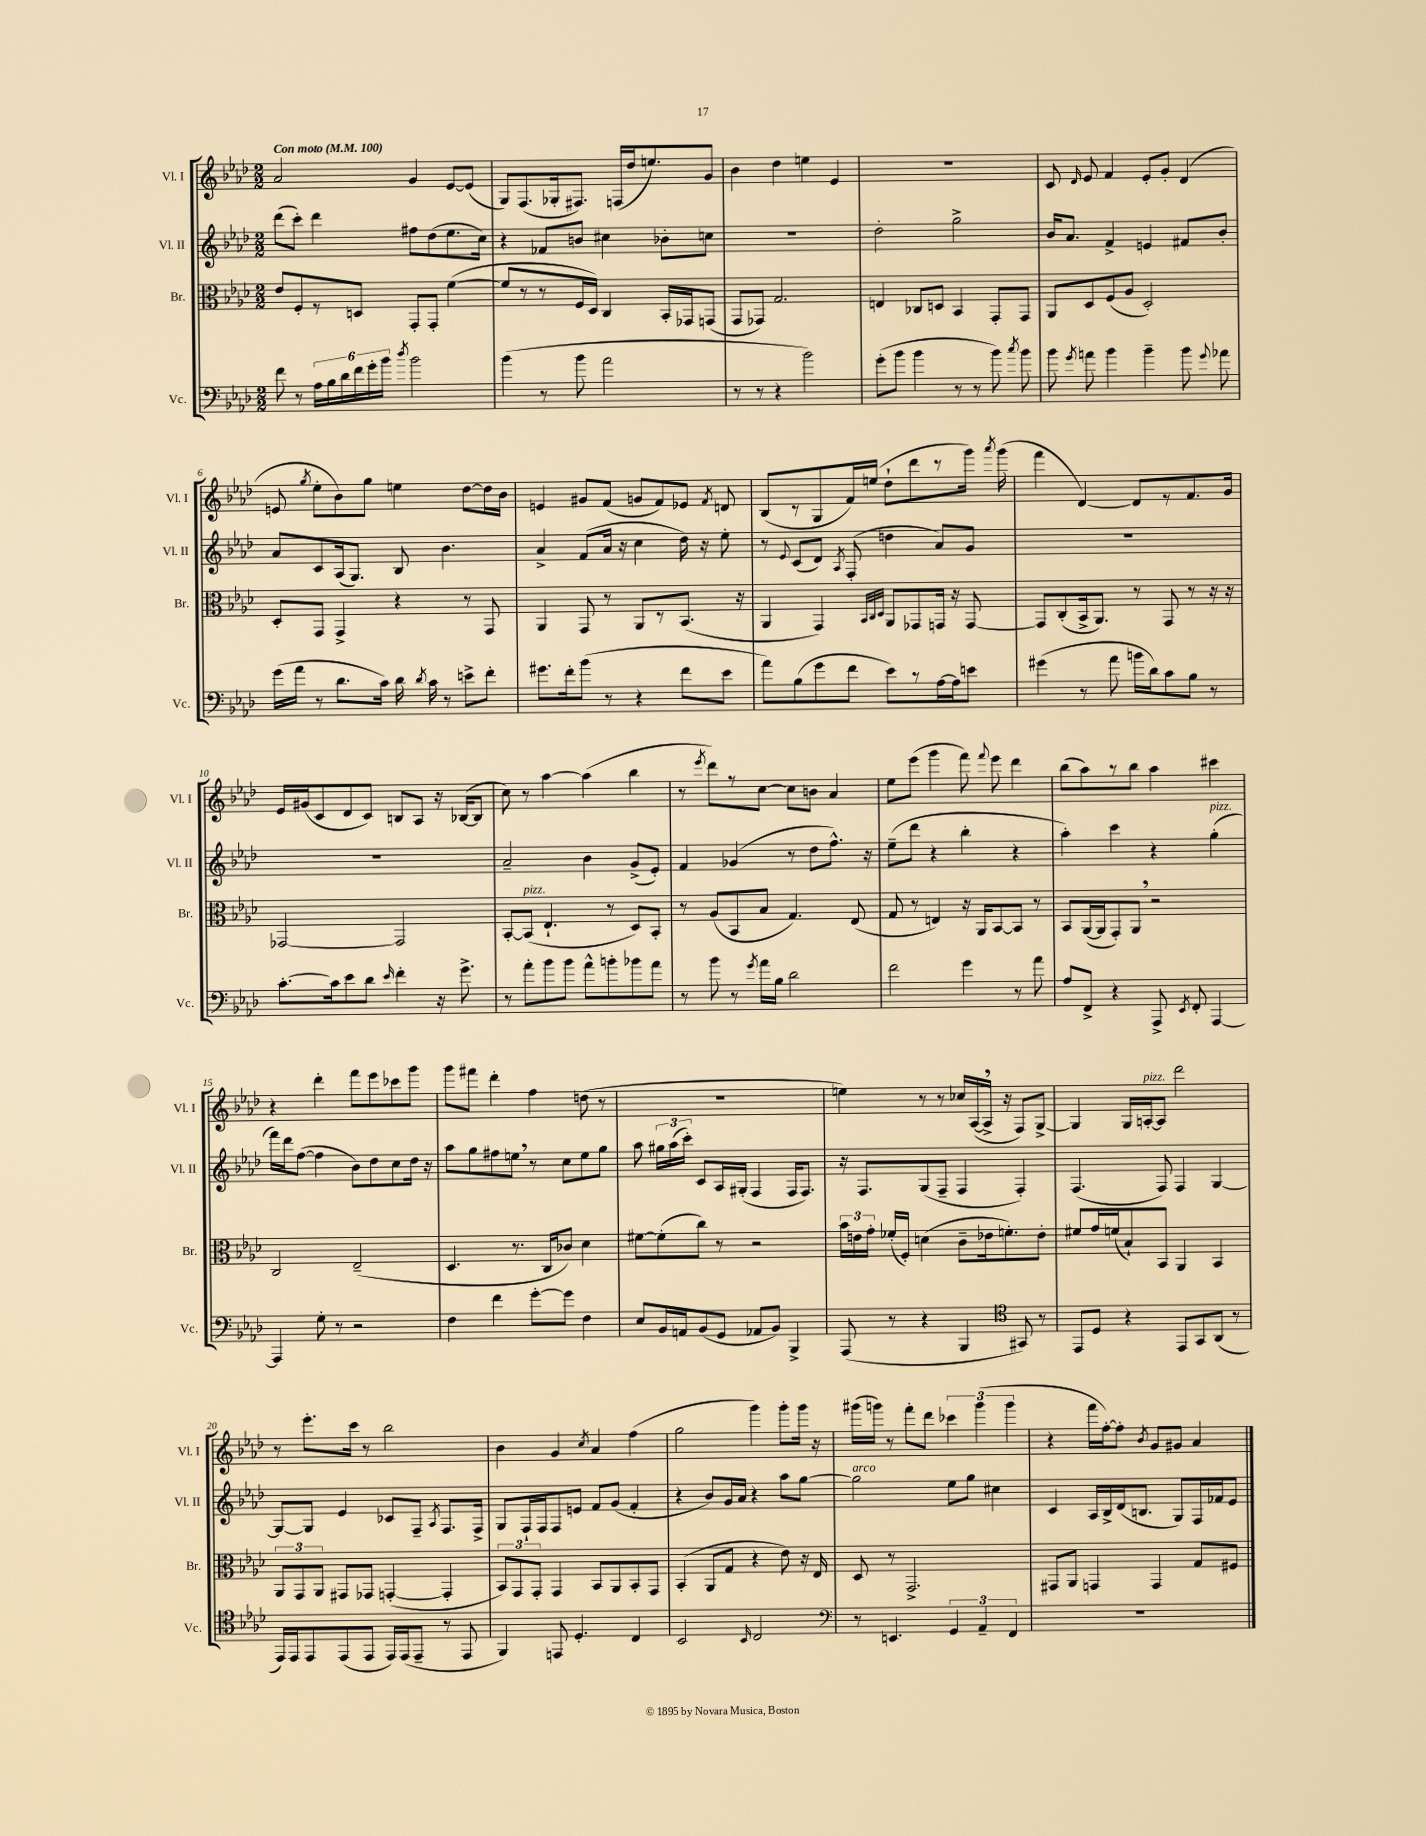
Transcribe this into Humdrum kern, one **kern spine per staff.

**kern	**kern	**kern	**kern
*part4	*part3	*part2	*part1
*staff4	*staff3	*staff2	*staff1
*I"Vc.	*I"Br.	*I"Vl. II	*I"Vl. I
*I'Vc.	*I'Br.	*I'Vl. II	*I'Vl. I
*clefF4	*clefC3	*clefG2	*clefG2
*k[b-e-a-d-]	*k[b-e-a-d-]	*k[b-e-a-d-]	*k[b-e-a-d-]
*M2/2	*M2/2	*M2/2	*M2/2
*MM100	*MM100	*MM100	*MM100
=1	=1	=1	=1
!	!	!	!LO:TX:a:B:t=Con moto
8f\	8e-/L	(8ddd-\L	2a-/
8r	8F'/	8ccc'\J)	.
24A-\LL	8r	4ddd-\	.
24B-\	.	.	.
24d-\	.	.	.
24f\	8Dn/J	.	.
24g'\	.	.	.
24b-\JJ	.	.	.
8qdd-/	.	.	.
2b-\	8GG'/L	8ff#X\L	4g/
.	8GG'/J	(8dd-\	.
.	([4f\	8.ee-\	[8e-/L
.	.	.	(8e-/J]
.	.	16cc\Jk)	.
=2	=2	=2	=2
(4b-\	8f/L]	4r	8G/L)
.	8r	.	(8.F/
8r	8r	8f-X/L	.
.	.	.	16G-X'/k
8b-\	16F/L	8bn/J	8.F#X/J)
.	16D-/JJ)	.	.
2a-\	4C/	4cc#X\	.
.	.	.	(16Fn/LL
.	.	.	16dd-/J
.	.	.	8.een/)
.	16BB-'/LL	8b-X'\L	.
.	16GG-X/J	.	.
.	(8GGn/J	8ccn\J	8g/J
=3	=3	=3	=3
8r	8GG/L	1r	4b-\
8r	8GG-X/J)	.	.
4r	2.G/	.	4dd-\
2b-\)	.	.	4een\
.	.	.	4e-/
=4	=4	=4	=4
(8g'\L	4En/	2dd-'\	1r
8b-\J	.	.	.
4b-\	8C-X/L	.	.
.	8Dn/J	.	.
8r	4BB-/	2gg^\	.
8r	.	.	.
8b-\)	8GG'/L	.	.
8qcc/	.	.	.
8b-\	8GG/J	.	.
=5	=5	=5	=5
8b-\	8AA-/L	16b-/KL	8c/
.	.	8.a-/J	.
8qg/	.	.	16qqd-/
8an\	8D-/	.	8e-/
4b-\	(8F/	4f^/	4f/
.	8A-/J	.	.
4b-~\	2D-'/)	4en/	8e-'/L
.	.	.	8g'/J
8b-\	.	8f#X/L	(4d-/
8qqg/	.	.	.
8a-X\	.	8b-'/J	.
!!LO:LB:g=z
=6	=6	=6	=6
(16g\LL	8D-'/L	8a-/L	8en/
16a-\JJ	.	.	.
.	.	.	8qgg/
8r	8GG/J	8c/	8ee-'\L
8.d-\L	4GG^/	(16A-/k	8b-\)
.	.	8.G/J)	.
.	.	.	8gg\J
16c\Jk)	.	.	.
16d-\	4r	8B-/	4een\
8qd-/	.	.	.
16c\	.	.	.
8r	.	4.b-\	.
8en^\L	8r	.	[8dd-\L
8f'\J	8GG/	.	16dd-\L]
.	.	.	16b-\JJ
=7	=7	=7	=7
8.g#X\L	4AA-/	4a-^/	4en/
16f'\k	.	.	.
(8b-\J	8GG/	(8f/L	8g#X/L
8r	8r	16a-/Jk	(8f/J
.	.	16r	.
4r	8AA-/L	4cc\	8gn/L
.	8r	.	8f/)
8f\L	(8.BB-/J	16dd-\)	8e-X/J
.	.	16r	.
.	.	.	8qf/
8e-\J	.	8ee-'\	8dn/
.	16r	.	.
=8	=8	=8	=8
8a-\L)	4AA-/	8r	(8B-/L
.	.	8qqe-/	.
(8B-\	.	(8c/L	8r
8g\	4GG/)	8d-/J)	8G/
.	.	8qA-/	.
8f\J	.	(8F'/	16f/L)
.	.	.	(16een/JJ
.	32qqBB-/LLL	.	.
.	32qqC/	.	.
.	32qqD-/JJJ	.	.
8e-\L)	8AA-/L	4ddn\	8dd-`\L
8r	8GG-X/	.	8ddd-\
[16A-\L	16GGn/Jk	8a-/L)	8r
16A-\J]	16r	.	.
8en\J	[8GG/	8g/J	16ggg\Jk)
.	.	.	8qaaa-/
.	.	.	(16ggg\
=9	=9	=9	=9
(4g#X\	8GG/L]	1r	4fff\
.	(8C'/	.	.
8r	16BB-^/k	.	[4d-/)
.	8.AA-/J)	.	.
8a-\	.	.	.
16bn\LL	8r	.	8d-/L]
16d-\J)	.	.	.
8c\	8GG/	.	8r
8B-\J	8r	.	8.f/
8r	16r	.	.
.	16r	.	16g/Jk
!!LO:LB:g=z
=10	=10	=10	=10
[8.c'\L	[2GG-X/	1r	16e-/LL
.	.	.	(16g#X/J
.	.	.	8c/
16c\k]	.	.	.
8e-\	.	.	8d-/
8d-\J	.	.	8c/J)
16qqe-/	.	.	.
4f'\	2GG-/]	.	8Bn/L
.	.	.	8A-/J
16r	.	.	16r
8.g^\	.	.	([16B-X/KL
.	.	.	8B-/J]
=11	=11	=11	=11
8r	[8BB-'/L	2a-~/	8cc\)
!	!LO:TX:a:i:t=pizz.	!	!
8a-'\L	(8BB-/J]	.	8r
8b-\	4.E-`/	.	[4aa-\
8b-\J	.	.	.
8a-^^\L	.	4b-\	(4aa-\]
8bn'\	8r	.	.
8b-X\	8D-/L)	(8g^/L	4bb-\
8a-\J	8BB-'/J	8e-'/J)	.
=12	=12	=12	=12
8r	8r	4f/	8r
.	.	.	8qeee-/
8b-\	(8A-/L	.	8ddd-\L)
8r	8BB-/	(4g-X/	8r
8qg/	.	.	.
16a-\LL	8B-/J	.	[8cc\J
16B-\JJ	.	.	.
2d-\	4.G/)	8r	8cc\L]
.	.	8dd-\L	8bn\J
.	.	8.ff^^\J)	4a-/
.	(8E-/	.	.
.	.	16r	.
=13	=13	=13	=13
2f\	8G/	(8ee-~\L	8ee-\L
.	8r	8ddd-\J	(8eee-\J
.	4En/)	4r	4ggg\
4g\	16r	4bb-'\	8fff\)
.	16AA-/KL	.	.
.	.	.	8qqfff/
.	[8BB-/	.	8eee-\
8r	8BB-/J]	4r	4ddd-\
8a-\	8r	.	.
=14	=14	=14	=14
8A-/L	8BB-/L	4aa-'\)	(8bb-\L
8FF^/J	([16AA-/L	.	8aa-\)
.	16AA-/J]	.	.
4r	8GG'/)	4ccc\	8r
.	8AA-,/J	.	8bb-\J
8AAA-^/	2r	4r	4aa-\
8qEE-/	.	.	.
8FF'/	.	.	.
!	!	!LO:TX:a:i:t=pizz.	!
[4AAA-/	.	(4gg'\	4ccc#X\
!!LO:LB:g=z
=15	=15	=15	=15
4AAA-/]	2C/	16fff\LL)	4r
.	.	16ddd-\J	.
.	.	([8ff\J	.
8G'\	.	4ff\]	4ddd-'\
8r	.	.	.
2r	(2E-~/	8b-\L)	8fff\L
.	.	8dd-\	8eee-\
.	.	8cc\	8ccc-X\
.	.	16dd-\Jk	8ggg\J
.	.	16r	.
=16	=16	=16	=16
4F\	4.D-/	8aa-\L	8ggg\L
.	.	8gg\	8fff#X\J
4f\	.	8ff#X\	4ddd-'\
.	8.r	8een,\J	.
[8g'\L	.	8r	4ff\
.	16C/KL	.	.
8g\J]	8c-X/J)	8cc\L	.
4F\	4d-\	8ee\	(8ddn\
.	.	8gg\J	8r
=17	=17	=17	=17
8E-/L	[8f#X\L	8aa-\	1r
16BB-/L	(8f#'\]	24gg#X\LL	.
.	.	(24aa-\	.
16AAn/J	.	.	.
.	.	24ccc'\JJ)	.
(8BB-/	8cc\J)	8c/L	.
8GG/J	8r	16A-/L	.
.	.	(16G#X'/JJ	.
8AA-X/L	2r	4F/	.
8BB-/J)	.	.	.
4BBB-^/	.	16F/KL	.
.	.	8.F/J)	.
=18	=18	=18	=18
(8AAA-/	24b-\LL	16r	4een\)
.	24en\	.	.
.	.	8.F/L	.
.	24g'\JJ	.	.
8r	(16f-X'/LL	.	.
.	16F'/JJ)	.	.
4r	(4dn\	(8G/	8r
.	.	8F~/J	8r
4BBB-/	8c~\L	4F/	16cc-X/LL
.	.	.	([16A-/
.	16e-X\k	.	16A-^,/JJ]
.	8.fn'\)	.	16r
*clefC4	*	*	*
8GG#X/)	.	4F'/)	8F/L)
8r	8e-'\J	.	[8G^/J
=19	=19	=19	=19
8EE-/L	8f#X/L	(4.F/	4G/]
8D-/J	16g/L	.	.
.	(16fn/J	.	.
4r	8B-`/)	.	16G/LL
!	!	!	!LO:TX:a:i:t=pizz.
.	.	.	[16An'/J
.	8BB-/J	8F/)	8A/J]
8EE-/L	4AA-/	4F/	2ddd-\
8GG/	.	.	.
(8AA-/J	4BB-/	[4G/	.
8r	.	.	.
!!LO:LB:g=z
=20	=20	=20	=20
16EE-/LL)	12AA-/L	8G/L_	8r
16EE-/J	.	.	.
.	12GG/	.	.
8EE-/	.	8G/J]	8.eee-'\L
.	12AA-/J	.	.
(8EE-/	8GG#X/L	4e-/	.
.	.	.	16ccc\Jk
8EE-/J	8GG-X/J	.	8r
16EE-/LL)	([4GGn'/	8c-X/L	2bb-\
(16EE-/J	.	.	.
8EE-~/J	.	8F~/J	.
.	.	8qA-/	.
8r	4GG'/]	8.F/L	.
8EE-/	.	.	.
.	.	16F^/Jk	.
=21	=21	=21	=21
4FF/)	12BB-/L)	8G/L	4b-\
.	12GG/	.	.
.	.	16F`/L	.
.	12GG'/J	.	.
.	.	16F/J	.
8EEn/	4GG/	8F/	4g/
4.D-'/	.	8en/J	.
.	.	.	8qcc/
.	8BB-/L	8f/L	4a-/
.	8AA-/	(8g/J	.
4C/	8BB-'/	4f'/	(4ff\
.	8GG/J	.	.
=22	=22	=22	=22
2BB-/	(4BB-'/	4r	2gg\
.	8AA-/L	8b-/L)	.
.	8G/J	16g/L	.
.	.	16a-/JJ	.
16qqBB-/	.	.	.
2C/	4r	4r	4ggg\)
.	8e-\)	8aa-\L	8ggg'\L
.	16r	[8gg\J	16ggg\Jk
.	16E-/	.	16r
=23	=23	=23	=23
*clefF4	*	*	*
!	!	!LO:TX:a:i:t=arco	!
8r	8D-/	2gg\]	(16ggg#X\LL
.	.	.	16gggn\JJ)
4.EEn/	8r	.	8r
.	2.GG^/	.	8fff'\L
.	.	.	8ddd-\J
6GG/	.	8ee-\L	6ccc-X\
.	.	8gg\J	.
6AA-~/	.	.	(6ggg\
.	.	4cc#X\	.
6FF/	.	.	6ggg\
=24	=24	=24	=24
1r	8GG#X/L	4c/	4r
.	8AA-/J	.	.
.	4GGn/	16A-/LL	16fff\LL
.	.	16B-^/	[16ff'\J)
.	.	(16d-/J	8ff'\J]
.	.	8.Bn/J	.
.	.	.	8qb-/
.	4GG/	.	8g/L
.	.	8G/L)	8g#X/J
.	8G/L	16F/L	4a-/
.	.	16f-X/J	.
.	8F#X/J	8e-/J	.
==	==	==	==
*-	*-	*-	*-
